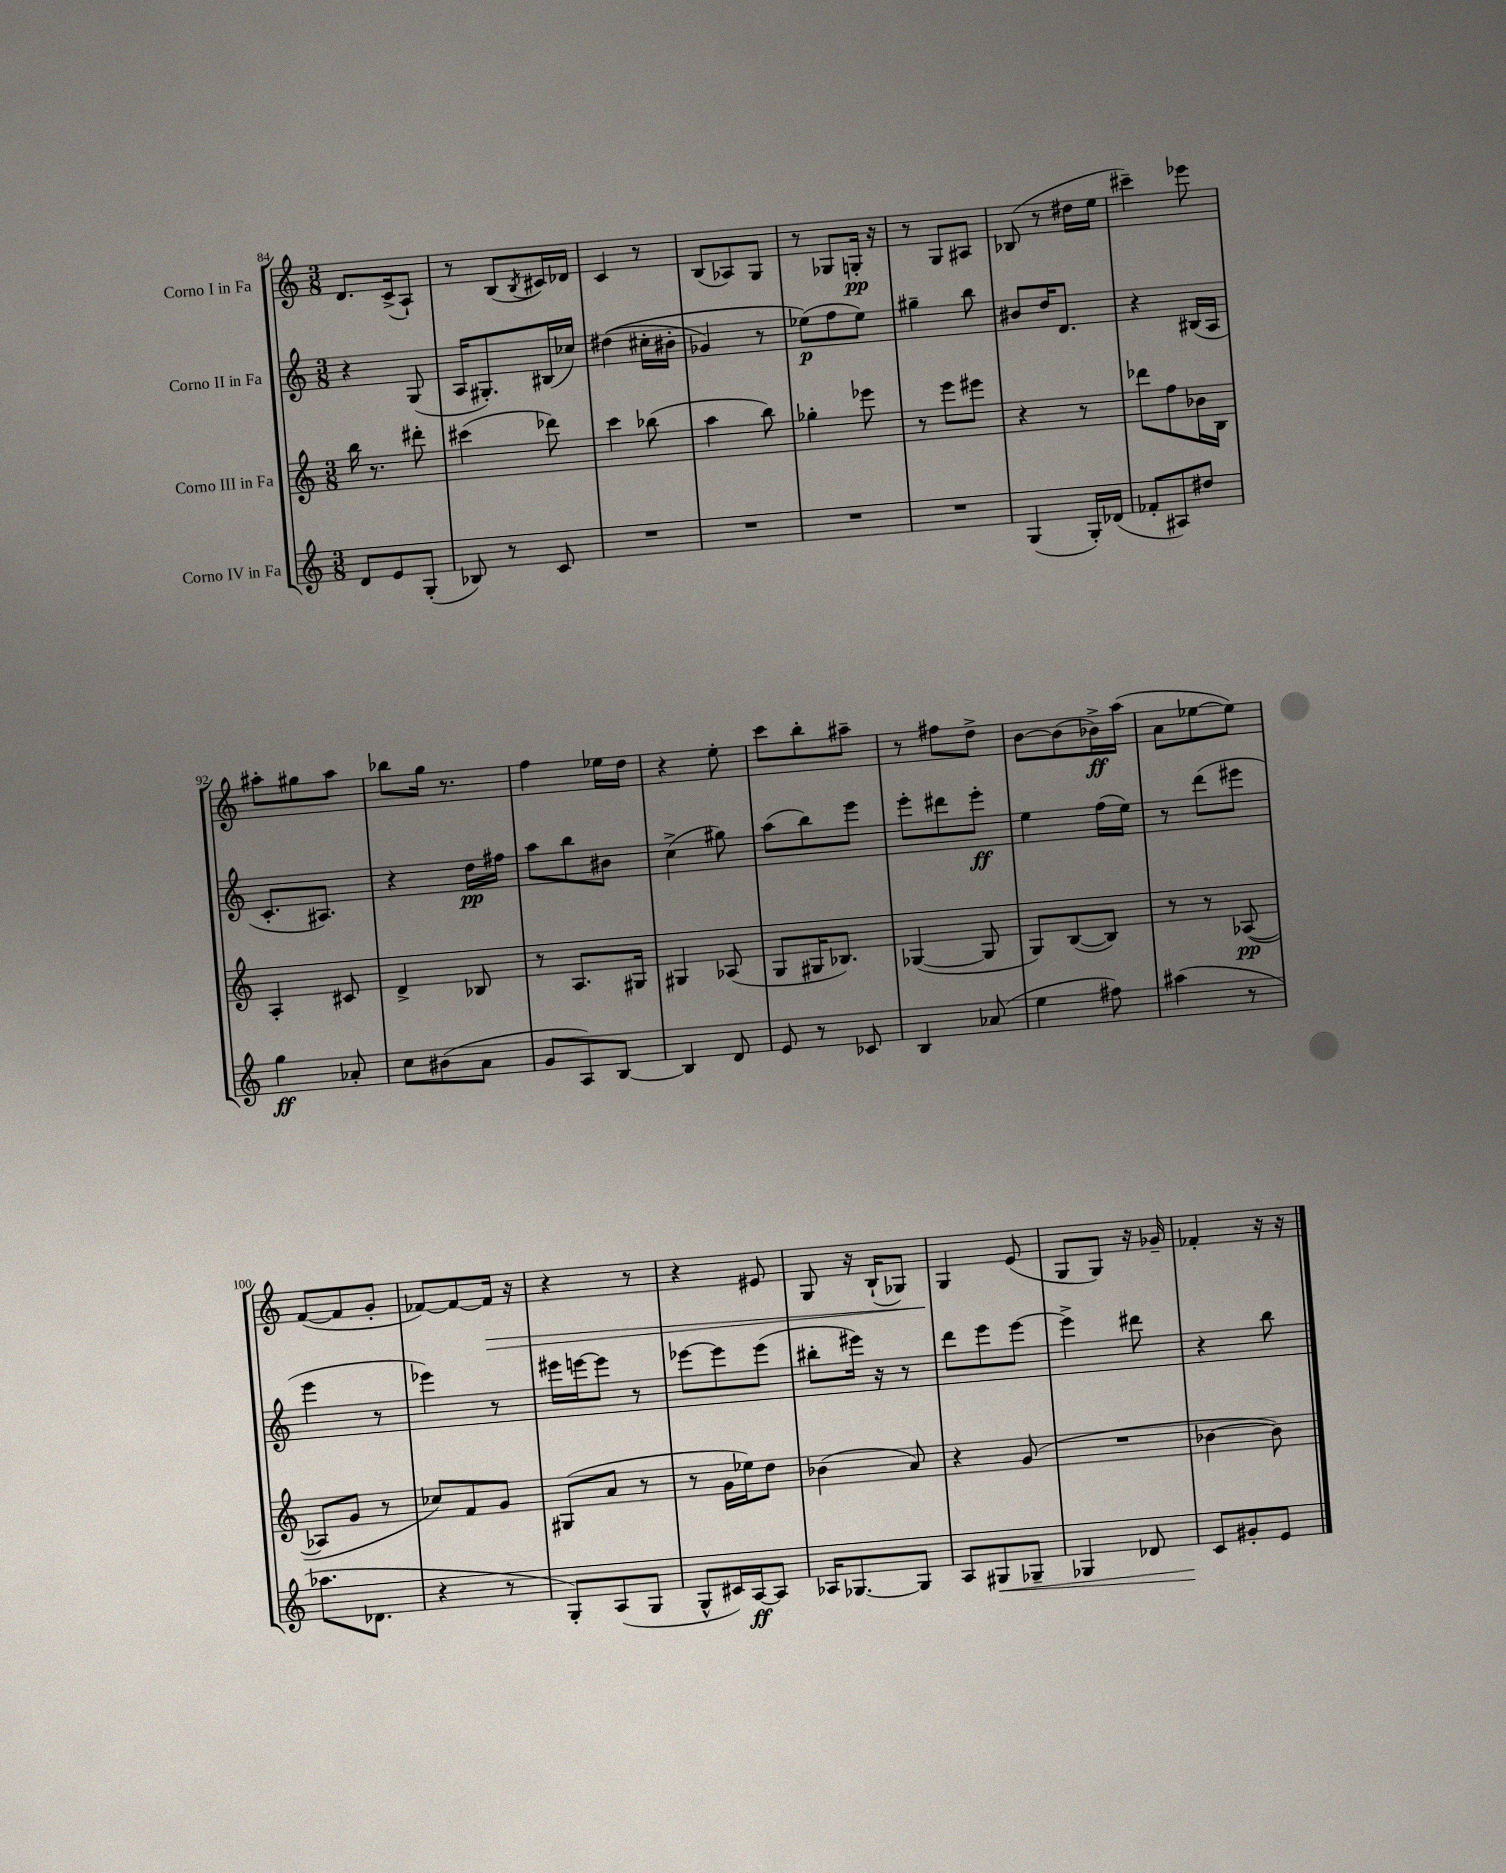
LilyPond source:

<<
\new StaffGroup <<
\new Staff = "s0" \with { instrumentName = "Corno I in Fa" } {
    \clef treble \key c \major \numericTimeSignature \time 3/8
    d'8. c'16->( a8-!) |
    r8 b8( \acciaccatura { b8 } cis'16) des'16 |
    c'4 r8 |
    b8( aes8) g8 |
    r8 ges8 g16-.\pp r16 |
    r8 g8 ais8 |
    bes8( r8 dis''16 e''16 |
    cis'''4--) ees'''8 |
    ais''8-. gis''8 ais''8 |
    bes''8 g''16 r8. |
    f''4 ees''16 d''16 |
    r4 e''8-. |
    c'''8 b''8-. ais''8-- |
    r8 fis''8 d''8-> |
    b'8~ b'8( bes'16->\ff) a''16( |
    a'8 ees''8~ ees''8) |
    f'8~( f'8 g'8-. |
    fes'8~) fes'8~ fes'16\> r16 |
    r4 r8 |
    r4 eis'8 |
    g8 r16 b16-!( ges8) |
    g4\! e'8( |
    g8 g8) r16 ges'16-- |
    fes'4-. r16 r16 \bar "|." |
}
\new Staff = "s1" \with { instrumentName = "Corno II in Fa" } {
    \clef treble \key c \major \numericTimeSignature \time 3/8
    r4 g8( |
    a16 gis8.-.) bis16( ces''16) |
    dis''4(\( cis''16-. bis'16-. |
    ges'4) r8 |
    ees''8\p(\) f''8 ees''8) |
    gis''4-- b''8 |
    bis'8 d''16 d'8. |
    r4 bis16( a16 |
    c'8.-. ais8.) |
    r4 d''16\pp fis''16 |
    a''8 b''8 bis'8 |
    c''4->( gis''8) |
    a''8( b''8) e'''8 |
    e'''8-. dis'''8 e'''8-.\ff |
    e''4 f''16( e''16) |
    r8 d'''8( eis'''8 |
    e'''4 r8 |
    ees'''4) r8 |
    eis'''16 e'''16~ e'''8 r8 |
    ees'''8~ ees'''8 ees'''8( |
    bis''8-. eis'''16) r16 r8 |
    d'''8 e'''8 e'''8~ |
    e'''4-> dis'''8 |
    r4 b''8 \bar "|." |
}
\new Staff = "s2" \with { instrumentName = "Corno III in Fa" } {
    \clef treble \key c \major \numericTimeSignature \time 3/8
    b''16 r8. dis'''8-. |
    cis'''4( des'''8) |
    c'''4 bes''8( |
    a''4 b''8) |
    ges''4-. ees'''8 |
    r8 e'''8 eis'''8 |
    r4 r8 |
    des'''8 f''8 bes'16 b16 |
    a4-. cis'8 |
    d'4-> bes8 |
    r8 a8. gis16 |
    gis4 aes8( |
    g8 gis16 bes8.) |
    ges4~( ges8 |
    g8) b8~( b8) |
    r8 r8 aes8~\pp( |
    aes8 g'8 r8 |
    ces''8) f'8 g'8 |
    gis8( a'8 r8 |
    r8 g'16 ees''16) d''8 |
    bes'4( a'8) |
    r4 g'8( |
    R4. |
    bes'4~ bes'8) \bar "|." |
}
\new Staff = "s3" \with { instrumentName = "Corno IV in Fa" } {
    \clef treble \key c \major \numericTimeSignature \time 3/8
    d'8 e'8 g8-.( |
    bes8) r8 c'8 |
    R4. |
    R4. |
    R4. |
    R4. |
    g4( g16-.) des'16( |
    fes'8-. ais8) dis''8 |
    g''4\ff aes'8-. |
    c''8 bis'8( a'8 |
    g'8 a8) b8~ |
    b4 d'8 |
    e'8 r8 ces'8 |
    b4 aes'8( |
    e''4 fis''8) |
    ais''4( r8 |
    aes''8. des'8. |
    r4 r8 |
    g8-.) a8( g8 |
    g8-^ cis'16) a16~\ff a8 |
    aes16 ges8.~ ges8 |
    a8 gis8\< ges8-- |
    ges4 des'8 |
    c'8\! gis'8-. e'8 \bar "|." |
}
>>
>>
\layout { \context { \Score currentBarNumber = #84 } }
